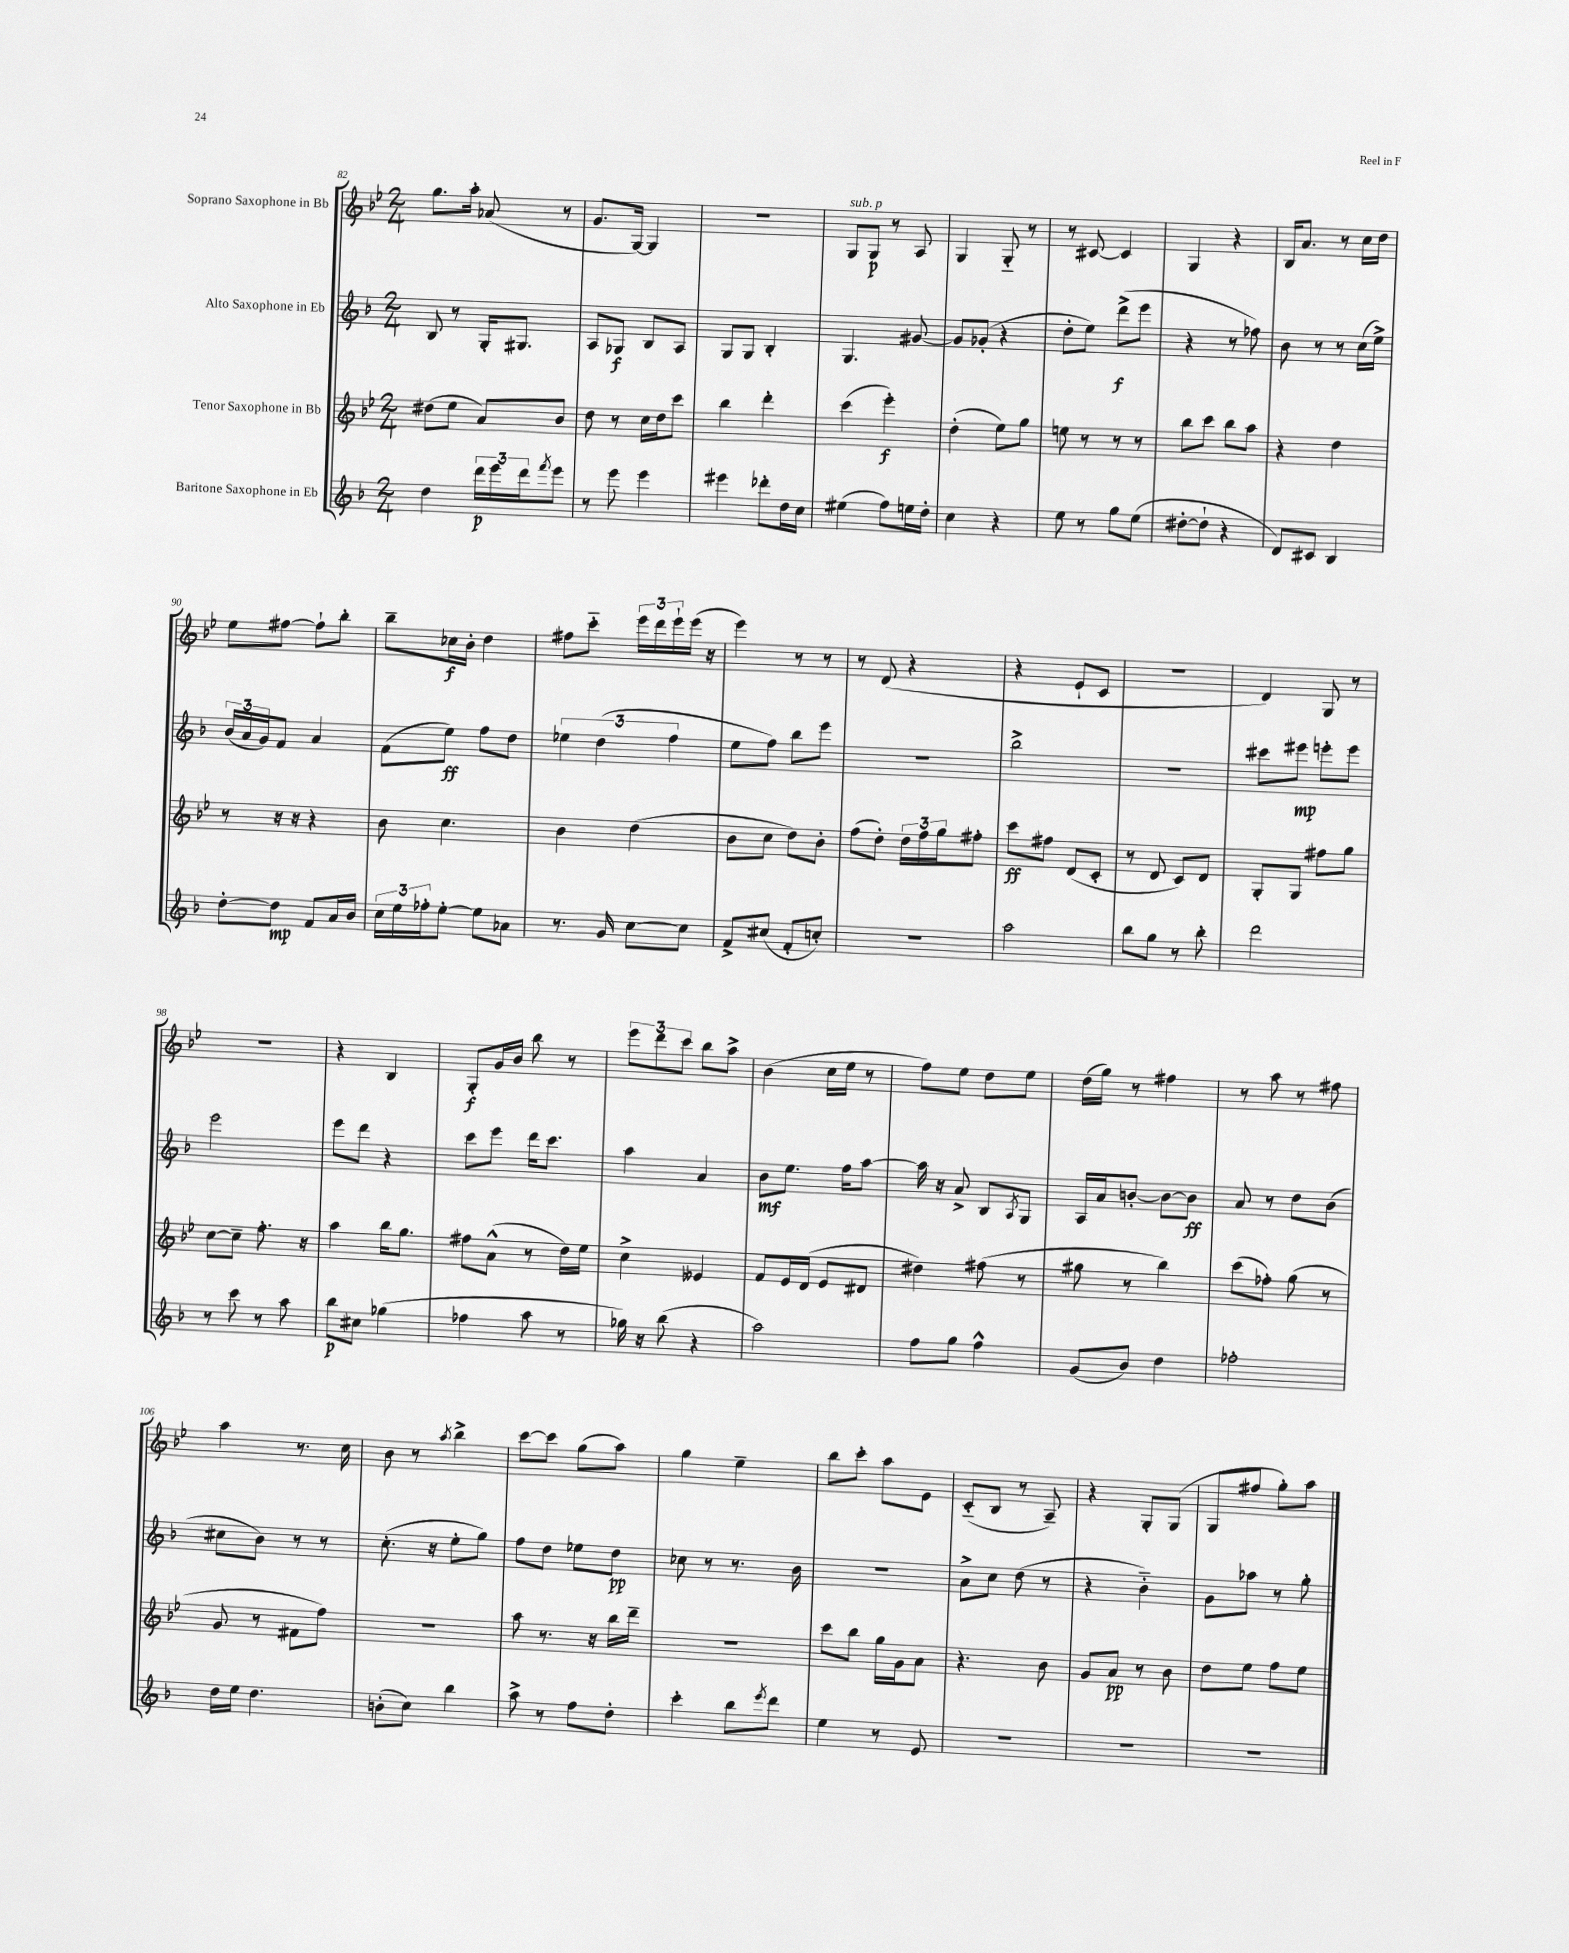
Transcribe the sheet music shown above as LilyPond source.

<<
\new StaffGroup <<
\new Staff = "s0" \with { instrumentName = "Soprano Saxophone in Bb" } {
    \clef treble \key bes \major \numericTimeSignature \time 2/4
    g''8. a''16-. aes'8( r8 |
    g'8. g16~) g4 |
    R2 |
    g8^\markup { \italic "sub. p" } g8\p r8 a8 |
    g4 g8-_ r8 |
    r8 cis'8~ cis'4 |
    g4 r4 |
    bes16 a'8. r8 c''16 d''16 |
    ees''8 fis''8~ fis''8-! bes''8-. |
    bes''8-- ces''16\f bes'16-. d''4 |
    fis''8 c'''8-_ \tuplet 3/2 { ees'''16 d'''16 ees'''16-! } ees'''16( r16 |
    ees'''4) r8 r8 |
    r8 d'8( r4 |
    r4 ees'8-! c'8 |
    r2 |
    d'4) g8 r8 |
    R2 |
    r4 bes4 |
    g8-.\f g'16 bes'16 bes''8 r8 |
    \tuplet 3/2 { ees'''8 d'''8 c'''8 } bes''8 a''8-> |
    bes'4( c''16 ees''16 r8 |
    f''8) ees''8 d''8 ees''8 |
    d''16( g''16) r8 fis''4 |
    r8 a''8 r8 fis''8 |
    a''4 r8. c''16 |
    bes'8 r8 \acciaccatura { a''8 } bes''4-> |
    c'''8~ c'''8 g''8( a''8) |
    g''4 ees''4-- |
    bes''8 c'''8-. a''8 ees'8 |
    c'8-_( bes8 r8 a8--) |
    r4 g8-. g8( |
    g8 fis''8 g''8-.) a''8 \bar "|." |
}
\new Staff = "s1" \with { instrumentName = "Alto Saxophone in Eb" } {
    \clef treble \key f \major \numericTimeSignature \time 2/4
    bes8 r8 g16-. gis8. |
    a8 ges8\f bes8 a8 |
    g8 g8 bes4-. |
    g4. gis'8~ |
    gis'8 ges'8-.( r4 |
    d''8-. e''8) d'''8->\f( e'''8 |
    r4 r8 fes''8) |
    bes'8 r8 r8 c''16( e''16->) |
    \tuplet 3/2 { bes'16( a'16 g'16) } f'8 a'4 |
    f'8( e''8\ff) f''8 d''8 |
    \tuplet 3/2 { ees''4 d''4( f''4 } |
    e''8 f''8) bes''8 e'''8 |
    R2 |
    bes''2-> |
    r2 |
    cis'''8 eis'''8\mp e'''8-. e'''8 |
    e'''2 |
    e'''8 d'''8 r4 |
    c'''8 e'''8 d'''16 c'''8. |
    a''4 a'4 |
    bes'8\mf e''8. f''16 a''8~ |
    a''16 r16 a'8-> bes8 \acciaccatura { a8 } g8 |
    a16 a'16 b'8~-. b'8~ b'8\ff |
    a'8 r8 d''8 bes'8( |
    cis''8 bes'8) r8 r8 |
    c''8.-.( r16 e''8-. g''8) |
    f''8 d''8 ees''8 d''8\pp |
    ces''8 r8 r8. bes'16 |
    r2 |
    a'8-> c''8 d''8( r8 |
    r4 bes'4-_) |
    g'8 aes''8 r8 g''8-. \bar "|." |
}
\new Staff = "s2" \with { instrumentName = "Tenor Saxophone in Bb" } {
    \clef treble \key bes \major \numericTimeSignature \time 2/4
    dis''8( ees''8 a'8) bes'8 |
    d''8 r8 c''16 d''16 c'''8 |
    bes''4 d'''4-. |
    c'''4( ees'''4-.\f) |
    d''4-.( ees''8) g''8 |
    e''8 r8 r8 r8 |
    bes''8 c'''8 bes''8 a''8 |
    r4 d''4 |
    r8 r16 r16 r4 |
    bes'8 c''4. |
    bes'4 d''4( |
    bes'8 c''8 d''8) bes'8-. |
    f''8( d''8-.) \tuplet 3/2 { d''16 f''16 g''16 } fis''8-. |
    c'''8\ff fis''8 d'8( c'8-. |
    r8 d'8 c'8) d'8 |
    g8-. g8 fis''8 g''8 |
    c''8~ c''8-- f''8.-. r16 |
    a''4 bes''16 g''8. |
    fis''8 a'8-^( r8 d''16) ees''16 |
    c''4-> eeses'4 |
    f'8 ees'16 d'16( ees'8 dis'8 |
    dis''4) fis''8( r8 |
    gis''8 r8 bes''4) |
    c'''8( fes''8-.) g''8( r8 |
    g'8 r8 fis'8 f''8) |
    r2 |
    a''8 r8. r16 bes''16 d'''16-- |
    R2 |
    c'''8 bes''8 g''16 g'16 a'8 |
    r4. bes'8 |
    g'8 a'8\pp r8 bes'8 |
    d''8 ees''8 f''8 ees''8 \bar "|." |
}
\new Staff = "s3" \with { instrumentName = "Baritone Saxophone in Eb" } {
    \clef treble \key f \major \numericTimeSignature \time 2/4
    d''4 \tuplet 3/2 { d'''16\p e'''16 d'''16 } \acciaccatura { f'''8 } e'''8 |
    r8 e'''8 e'''4 |
    eis'''4 des'''8-. d''16 c''16 |
    eis''4( f''8) e''16 d''16-. |
    c''4 r4 |
    e''8 r8 g''8 e''8( |
    dis''8~-. dis''8-! r4 |
    d'8) cis'8 bes4 |
    d''8~-. d''8\mp f'8 a'16 bes'16 |
    \tuplet 3/2 { c''16 e''16 fes''16-. } e''8~-. e''8 aes'8 |
    r8. g'16 c''8~ c''8 |
    f'8-> cis''8( f'8-. c''8-.) |
    r2 |
    a''2 |
    bes''8 g''8 r8 bes''8-. |
    d'''2 |
    r8 c'''8 r8 a''8 |
    bes''8\p cis''8 ges''4( |
    fes''4 a''8 r8 |
    ges''16) r16 bes''8( r4 |
    a''2) |
    f''8 g''8 f''4-^ |
    g'8( bes'8) d''4 |
    fes''2-. |
    d''16 e''16 d''4. |
    b'8-.( c''8) bes''4 |
    a''8-> r8 f''8 d''8-. |
    c'''4-. bes''8 \acciaccatura { e'''8 } d'''8 |
    e''4 r8 e'8 |
    R2 |
    R2 |
    R2 \bar "|." |
}
>>
>>
\layout { \context { \Score currentBarNumber = #82 } }
